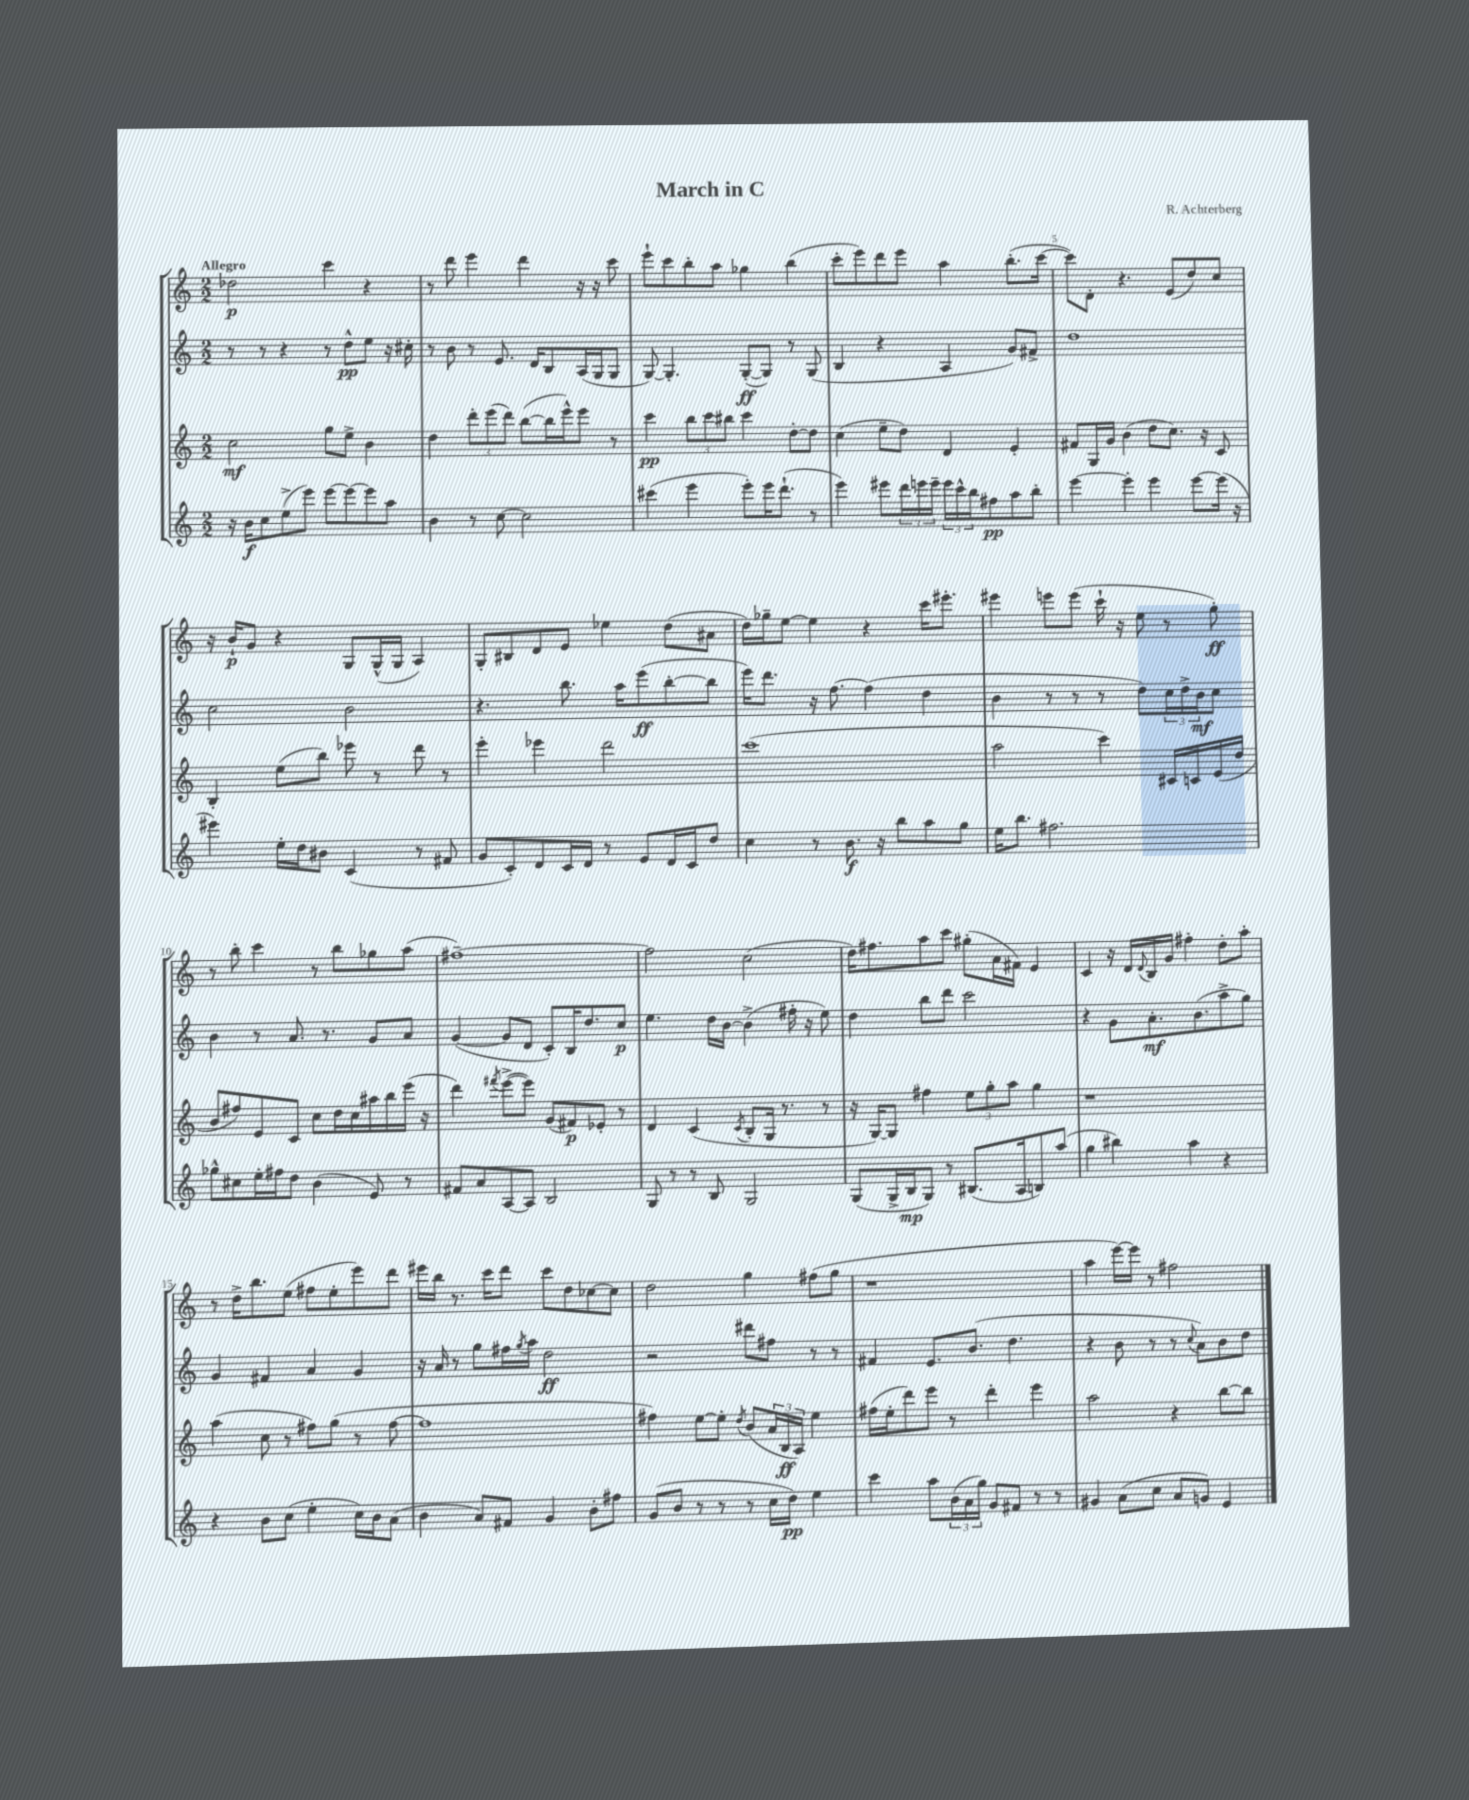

**kern	**kern	**kern	**kern
*staff4	*staff3	*staff2	*staff1
*clefG2	*clefG2	*clefG2	*clefG2
*k[]	*k[]	*k[]	*k[]
*M2/2	*M2/2	*M2/2	*M2/2
16r	2cc\	8r	2dd-\
16b\LK	.	.	.
8cc\	.	8r	.
(8ee^\	.	4r	.
8eee\J)	.	.	.
[8eee\L	8gg\L	8r	4ccc\
8eee\_	8ee^\J	8dd^^\L	.
8eee\]	4b\	8ee\J	4r
8aa\J	.	16r	.
.	.	16cc#'\	.
=	=	=	=
4b\	4dd\	8r	8r
.	.	8b\	8ddd\
8r	12ddd'\L	8r	4eee\
.	(12eee\	.	.
[8cc\	.	8.e/	.
.	12ddd\J)	.	.
2cc\]	([8bb\L	.	4ddd\
.	.	16d/LK	.
.	16bb\]L	8B/	.
.	16eee^^\J)	.	.
.	8eee\J	(16A/L	16r
.	.	16G/J	16r
.	8r	8G/J	8ccc\
=	=	=	=
(4ccc#\	4ccc\	[8G/)	8eee`\L
.	.	4.G'/]	8ccc\
4eee\	12bb\L	.	8bb'\
.	12ccc\	.	.
.	.	.	8aa\J
.	12bb#\J	.	.
8eee'\L)	4ccc\	([8G'/L	4gg-\
16eee\K	.	8G/]J)	.
(8.ddd`\J	.	.	.
.	[8dd'\L	8r	(4bb\
8r	8dd\]J	(8G/	.
=	=	=	=
4eee\)	(4cc\	4B/	8ccc'\L
.	.	.	8eee\)
8eee#\L	8ee~\L	4r	8ddd\
24ddd\L	8dd\J)	.	8eee\J
24eee\	.	.	.
24eee~\JJ	.	.	.
24eee\LL	4d/	4A/	4aa\
24ccc^^\	.	.	.
24bb\J	.	.	.
8ff#\	.	.	.
8aa\	4e'/	8g/L)	(8.bb'\L
8bb'\J	.	8f#^/J	.
.	.	.	[16ccc\Jk
=	=	=	=
[4eee\	8f#/L	1dd	8ccc\]L)
.	16G/L	.	8d'\J
.	16g/JJ	.	.
4eee'\]	(4b\	.	4.r
4eee\	8dd\L	.	.
.	8.cc\J)	.	(8e/L
[8eee\L	.	.	8dd/)
.	16r	.	.
(16eee\]Jk	8c/	.	8cc/J
16r	.	.	.
=	=	=	=
4eee#\)	4B'/	2cc\	16r
.	.	.	16b`/LK
.	.	.	8g/J
16ee'\LL	(8ee\L	.	4r
16dd\J	.	.	.
8b#\J	8bb\J)	.	.
(4c/	8eee-\	2b\	8G/L
.	8r	.	(16G^^/L
.	.	.	16G/JJ
8r	8ddd\	.	4A/)
8f#/	8r	.	.
=	=	=	=
8g/L	4eee'\	4.r	8G'/L
8c'/)	.	.	8B#/
8d/	4eee-\	.	8d/
16c/L	.	8.bb\	8e/J
16d/JJ	.	.	.
8r	2ddd\	.	4ee-\
.	.	16aa\LK	.
8e/L	.	(8eee\	.
16d/L	.	[8bb'\	(8dd\L
16c/J	.	.	.
8dd/J	.	8bb\]J	8a#\J
=	=	=	=
4cc\	(1ccc	16eee\LK)	16dd\LL)
.	.	8.ddd\J	16gg-~\J
.	.	.	[8ee\J
8r	.	16r	4ee\]
.	.	[8.ff\	.
8.b\	.	.	.
.	.	(4ff\]	4r
16r	.	.	.
8bb\L	.	.	.
8aa\	.	4dd\	16ccc\LK
.	.	.	8.eee#'\J
8gg\J	.	.	.
=	=	=	=
16ee\LK	2aa\	4b\	4eee#\
8.bb\J	.	.	.
2.ff#\	.	8r	8eee\L
.	.	8r	(8eee\J
.	4ccc\)	8r	16ccc`\
.	.	.	16r
.	.	8dd\L)	8ee\
.	16c#/LL	24cc\L	8r
.	.	24dd^\	.
.	16c/	.	.
.	.	24b\J	.
.	(16e/	8cc\J	8gg'\)
.	16dd/JJ	.	.
=	=	=	=
8gg-^^\L	8b/L	4b\	8r
8cc#\	8ff#/)	.	8bb'\
16ee'\L	8e/	8r	4ccc\
16ff#\J	.	.	.
8dd\J	8c/J	8.a/	.
(4b\	8cc\L	.	8r
.	.	8.r	.
.	16dd\L	.	8bb\L
.	16cc\	.	.
8e/)	16aa#\	8g/L	8gg-\
.	16bb\	.	.
8r	(16eee\JJ	8a/J	(8aa\J
.	16r	.	.
=	=	=	=
8f#/L	4ddd\)	([4g/	[1ff#~)
8a/	.	.	.
.	8qfff#/	.	.
[8A/	([8eee^\L	8g/]L	.
8A/]J	8eee\]J)	8d/J	.
2B/	(8g/L	8c'/L)	.
.	8f#/)	16B/K	.
.	.	8.dd/	.
.	8e-'/J	.	.
.	8r	8cc/J	.
=	=	=	=
8G/	4d/	4.ee\	2ff#\]
8r	.	.	.
8r	(4c/	.	.
8B/	.	16dd\LL	.
.	.	[16b\JJ	.
.	8qc/	.	.
2G/	8B'/L	(4b^\]	(2cc\
.	16G/Jk	.	.
.	8.r	.	.
.	.	16ff#'\	.
.	.	16r	.
.	8r	8ee\)	.
=	=	=	=
(8G/L	16r	4dd\	16dd\LK)
.	[16G/LK)	.	8.ff#\
16G^/L	8G/]J	.	.
16B/J	.	.	.
8G/J)	4ff#\	8bb\L	8aa\
8r	.	8ddd\J	8ccc\J
(8.B#/L	12ee\L	2ccc\	(8gg#'\L
.	12gg'\	.	.
.	.	.	16a\L
.	12aa\J	.	.
16A/k	.	.	16f#\JJ)
8B/)	4gg\	.	4e/
(8aa/J	.	.	.
=	=	=	=
4gg\	1r	4r	4c/
4bb#\)	.	8g\L	16r
.	.	.	16d/LL
.	.	.	8qqd/
.	.	8.a'\	16B/
.	.	.	16g/JJ
4aa\	.	.	4ff#'\
.	.	(8.b\	.
4r	.	8aa^\	8dd'\L
.	.	8gg\J)	8aa'\J
=	=	=	=
4r	(4aa\	4g/	8r
.	.	.	16dd^\LK
.	.	.	8.bb\
8b\L	8cc\	4f#/	.
(8cc\J	8r	.	(8ee\J
4ee'\	8ff#\L)	4a/	8ff#\L
.	(8gg\J	.	8ee'\
16cc\LL)	8r	4g/	8eee\)
16b\J	.	.	.
(8a\J	[8ff#\	.	8ddd\J
=	=	=	=
4b\	1ff#]	16r	16eee#\LL
.	.	16a/	16bb\JJ
.	.	8r	8.r
8a/L)	.	8gg\L	.
.	.	.	16ccc\LK
8f#/J	.	16ff#\L	8ddd\J
.	.	8qgg/	.
.	.	16aa\JJ	.
4g/	.	2dd\	8ccc\L
.	.	.	8dd\
8b'\L	.	.	[8cc-\
8ff#\J	.	.	8cc-\]J
=	=	=	=
(8g/L	4ff#\)	2r	2dd\
8b/J	.	.	.
8r	[8ee\L	.	.
8r	8ee'\]J	.	.
.	8qdd/	.	.
8r	(8b/L	8ddd#\L	4gg\
16cc\LL	24a/L	8ff#\J	.
.	24B/	.	.
16dd\JJ)	.	.	.
.	24A/JJ)	.	.
4ee\	4ee\	8r	(8ff#\L
.	.	8r	8gg\J
=	=	=	=
4ccc\	(16ff#\LL	4f#/	1r
.	16ee'\J	.	.
.	8ddd\)	.	.
8aa\L	8eee\J	8.e/L	.
(24b\L	8r	.	.
24a\	.	.	.
.	.	(8.b/J	.
24gg\JJ)	.	.	.
8g/L	4ddd'\	.	.
8f#/J	.	4.dd\	.
8r	4eee\	.	.
8r	.	.	.
=	=	=	=
4g#/	2aa\	4r	4aa\
(8a\L	.	8b\	[16eee\LL)
.	.	.	16eee\]JJ
8cc\J	.	8r	8r
8a/L	4r	8r	2ff#\
.	.	8qqcc/	.
8g/J)	.	8a\L)	.
4e/	[8bb\L	8b\	.
.	8bb\]J	8dd\J	.
==	==	==	==
*-	*-	*-	*-
